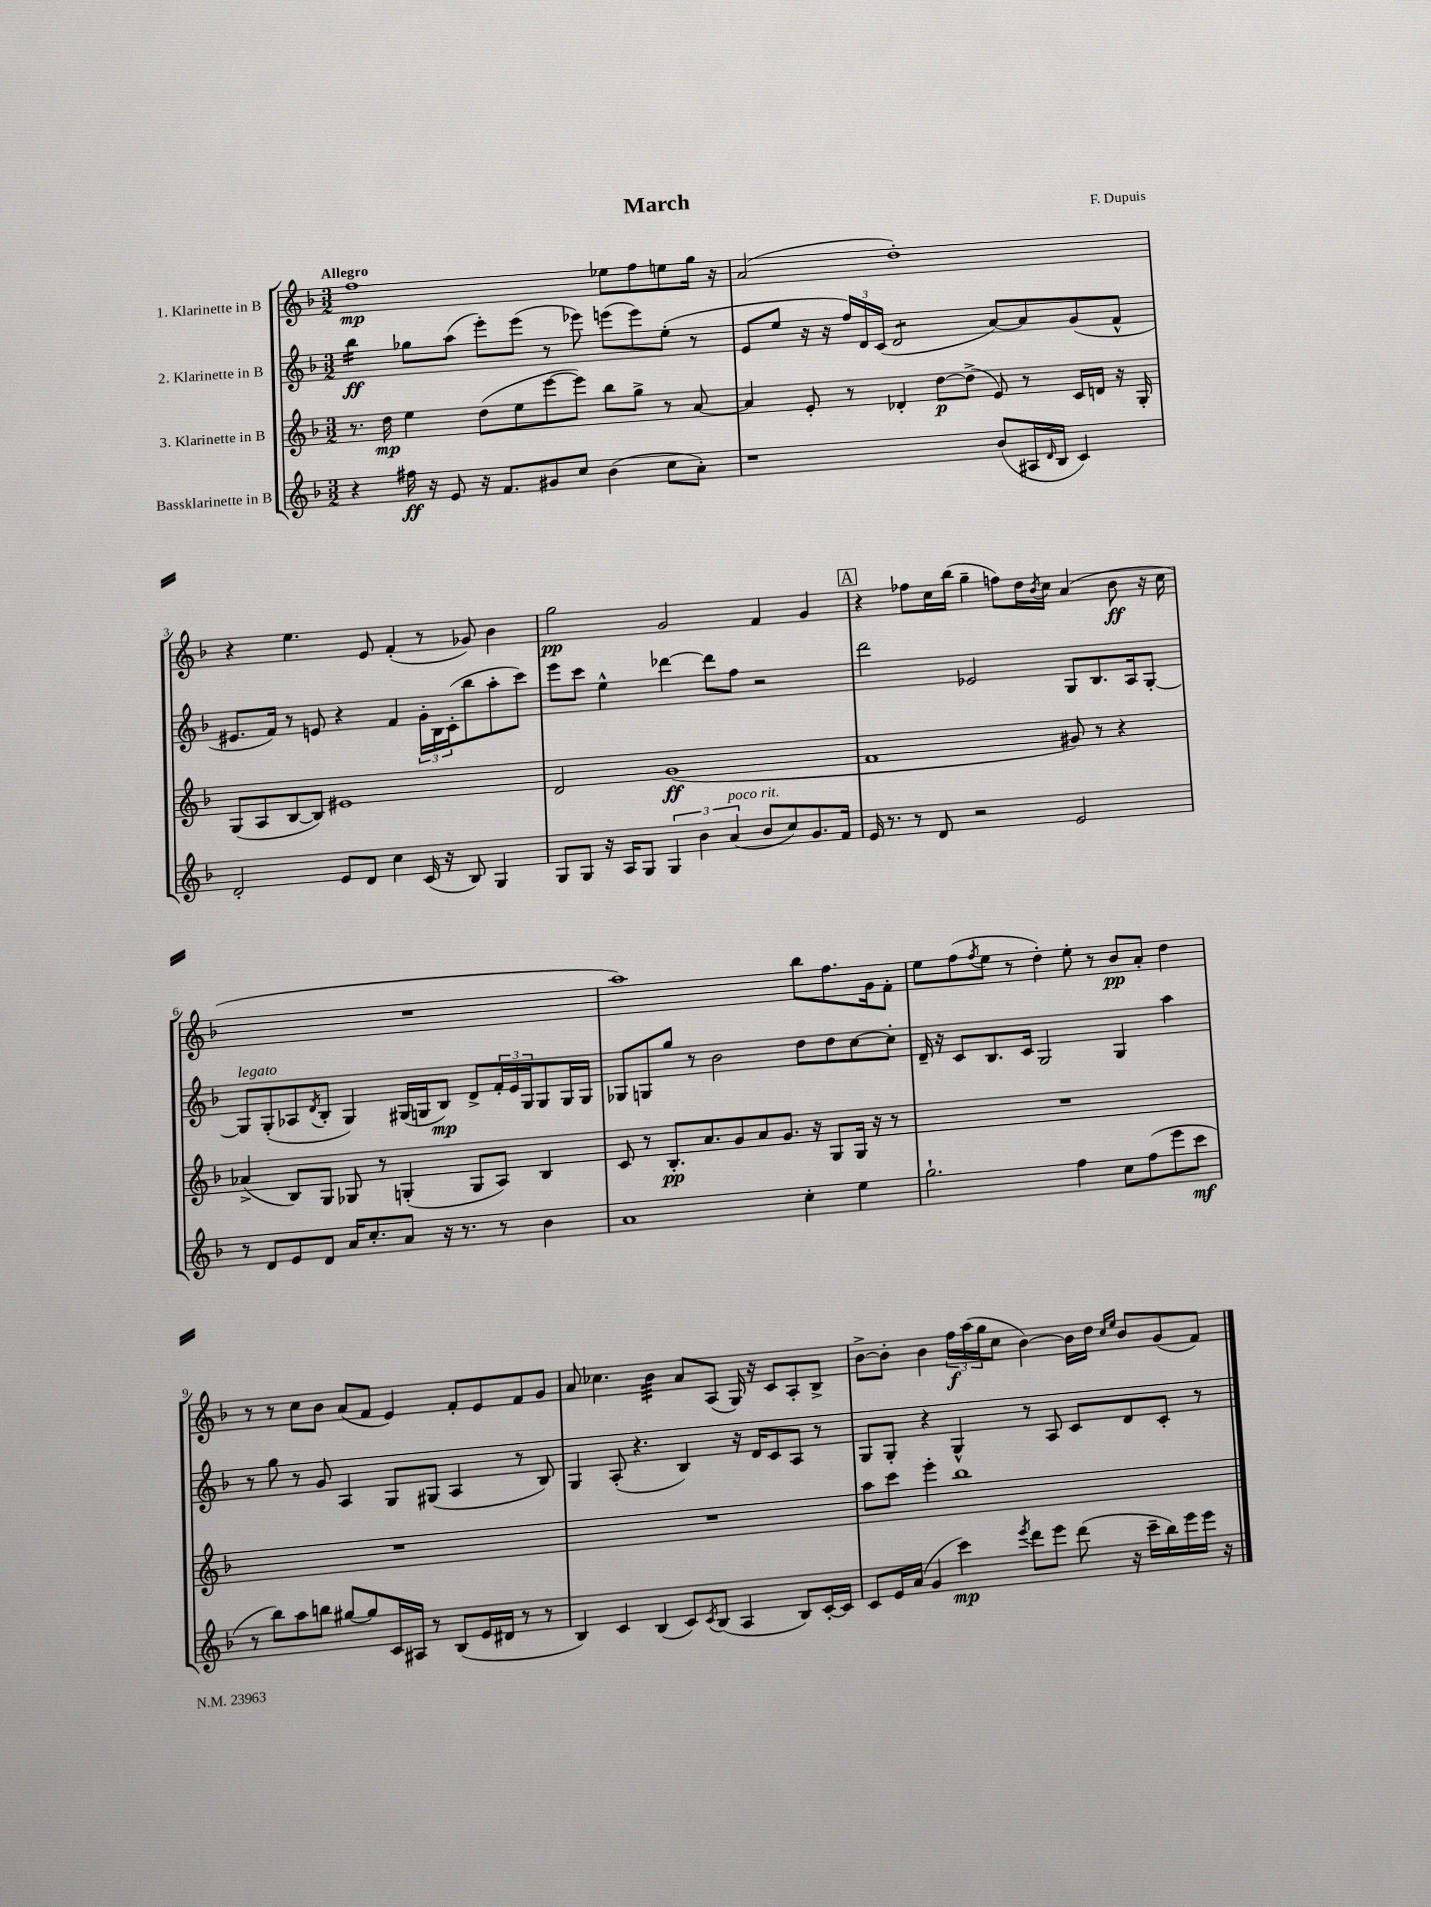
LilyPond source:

\header { title = "March" composer = "F. Dupuis" }
<<
\new StaffGroup <<
\new Staff = "s0" \with { instrumentName = "1. Klarinette in B" } {
    \clef treble \key f \major \numericTimeSignature \time 3/2 \tempo "Allegro"
    f''1\mp ees''8 f''8 e''8 g''16 r16 |
    a'2( d''1-.) |
    r4 e''4. e'8 f'4-.( r8 ges'8) bes'4 |
    g''2\pp g'2 f'4 g'4 |
    \mark \markup { \box "A" } r4 fes''8 c''16 bes''16( g''4-- f''8) d''16 \acciaccatura { bes'8 } c''16 a'4( bes'8\ff r16 c''16 |
    R1. |
    a''1) bes''8 f''8. g'16 f'8-. |
    e''8 f''8( \acciaccatura { f''8 } e''8 r8 d''4-.) e''8-. r8 bes'8\pp a'8-. d''4 |
    r8 r8 c''8 bes'8 a'8( f'8 e'4) f'8-. e'8 f'8 g'8 |
    a'8 ces''4. bes'4:32 a'8 a8( g16) r16 c'8 a8-. bes8-> |
    bes'8~-> bes'8-. bes'4 \tuplet 3/2 { f''16\f a''16( g''16 } c''8 bes'4~) bes'16 d''16 \grace { c''16 e''16 } bes'8 g'8( f'8) \bar "|." |
}
\new Staff = "s1" \with { instrumentName = "2. Klarinette in B" } {
    \clef treble \key f \major \numericTimeSignature \time 3/2
    bes''4:16\ff ges''8 a''8( e'''8-.) e'''8( r8 ees'''8) e'''8( e'''8) e''8-.( r8 |
    e'8 e''8 r16 r16 \tuplet 3/2 { f''16) d'16 c'16( } d'2:8 a'8~) a'8 g'8( f'8-^ |
    eis'8. f'16) r8 e'8 r4 f'4 \tuplet 3/2 { g'16-. bes16 c'16-.( } bes''8 a''8-. c'''8) |
    e'''8 c'''8 e''4-^ des'''4~ des'''8 f''8 r2 |
    \mark \markup { \box "A" } d'''2 ees'2 g8 bes8. a16 g8~-. |
    g8^\markup { \italic "legato" } g8-.( aes8 \acciaccatura { d'8 } bes8-. g4) gis16( g16 bes8\mp) d'8-> \tuplet 3/2 { f'16-. e'16 g16 } g8 g16 g16 |
    ges8 g8 g''8 r8 bes'2 d''8 d''8 c''8~ c''8-. |
    d'16-- r16 c'8 bes8. c'16 g2 g4 a''4 |
    r8 g''8 r8 g'8 a4 g8 gis8( a4 r8 bes8) |
    g4 a8-.( r4. bes4) r16 d'16 c'8 a8 r8 |
    g8 g8-. r4 g4-^ r8 a8 c'8 d'8 c'8-. r8 \bar "|." |
}
\new Staff = "s2" \with { instrumentName = "3. Klarinette in B" } {
    \clef treble \key f \major \numericTimeSignature \time 3/2
    r8. d''16\mp e''4 d''8( e''8 e'''8~ e'''8) bes''8 g''8-> r8 a'8~ |
    a'4 e'8-. r8 des'4-. d''8~\p d''8->( e'8) r8 c'16 d'16 r16 g16-. |
    g8( a8 bes8~ bes8) eis'1 |
    d'2 g'1\ff( |
    \mark \markup { \box "A" } f'1 gis'8) r8 r4 |
    aes'4->( bes8) g8 ges8 r8 g4-.( g8 a8) bes4 |
    c'8 r8 bes8.-.\pp a'8. g'8 a'8 g'8. r16 g8 g16 r16 r8 |
    R1. |
    R1. |
    R1. |
    a''8 c'''8 e'''4-. bes''1 \bar "|." |
}
\new Staff = "s3" \with { instrumentName = "Bassklarinette in B" } {
    \clef treble \key f \major \numericTimeSignature \time 3/2
    r4 fis''16\ff r16 e'8 r16 f'8. gis'8 c''8 bes'4( c''8 a'8-.) |
    r1 bes'8( ais16 \grace { d'16 } bes16 c'4) |
    d'2-. e'8 d'8 c''4 c'16( r16 bes8) g4 |
    g8 g8 r16 a16 g8 \tuplet 3/2 { g4 bes'4 a'4^\markup { \italic "poco rit." }( } bes'8 c''8) g'8. f'16 |
    \mark \markup { \box "A" } e'16 r8. r8 d'8 r2 e'2 |
    r8 d'8 e'8 d'8 a'16 c''8.-. a'8 r16 r8. r8 bes'4 |
    a'1 c''4-. e''4 |
    g''2.-! f''4 c''8 f''8( e'''8 c'''8\mf |
    r8 bes''8) a''8 b''8 gis''8~ gis''8 c'16 ais16 r8 bes8( e'16 dis'16 r8 r8 |
    bes4) c'4 bes4( c'8) \acciaccatura { c'8 } bes8( a4 bes8) c'16~-. c'16 |
    c'8 e'16 a'16( g'4 c'''4\mp) \acciaccatura { e'''8 } d'''8 e'''8 d'''8( r16 c'''16-- bes''16) e'''16 e'''16 r16 \bar "|." |
}
>>
>>
